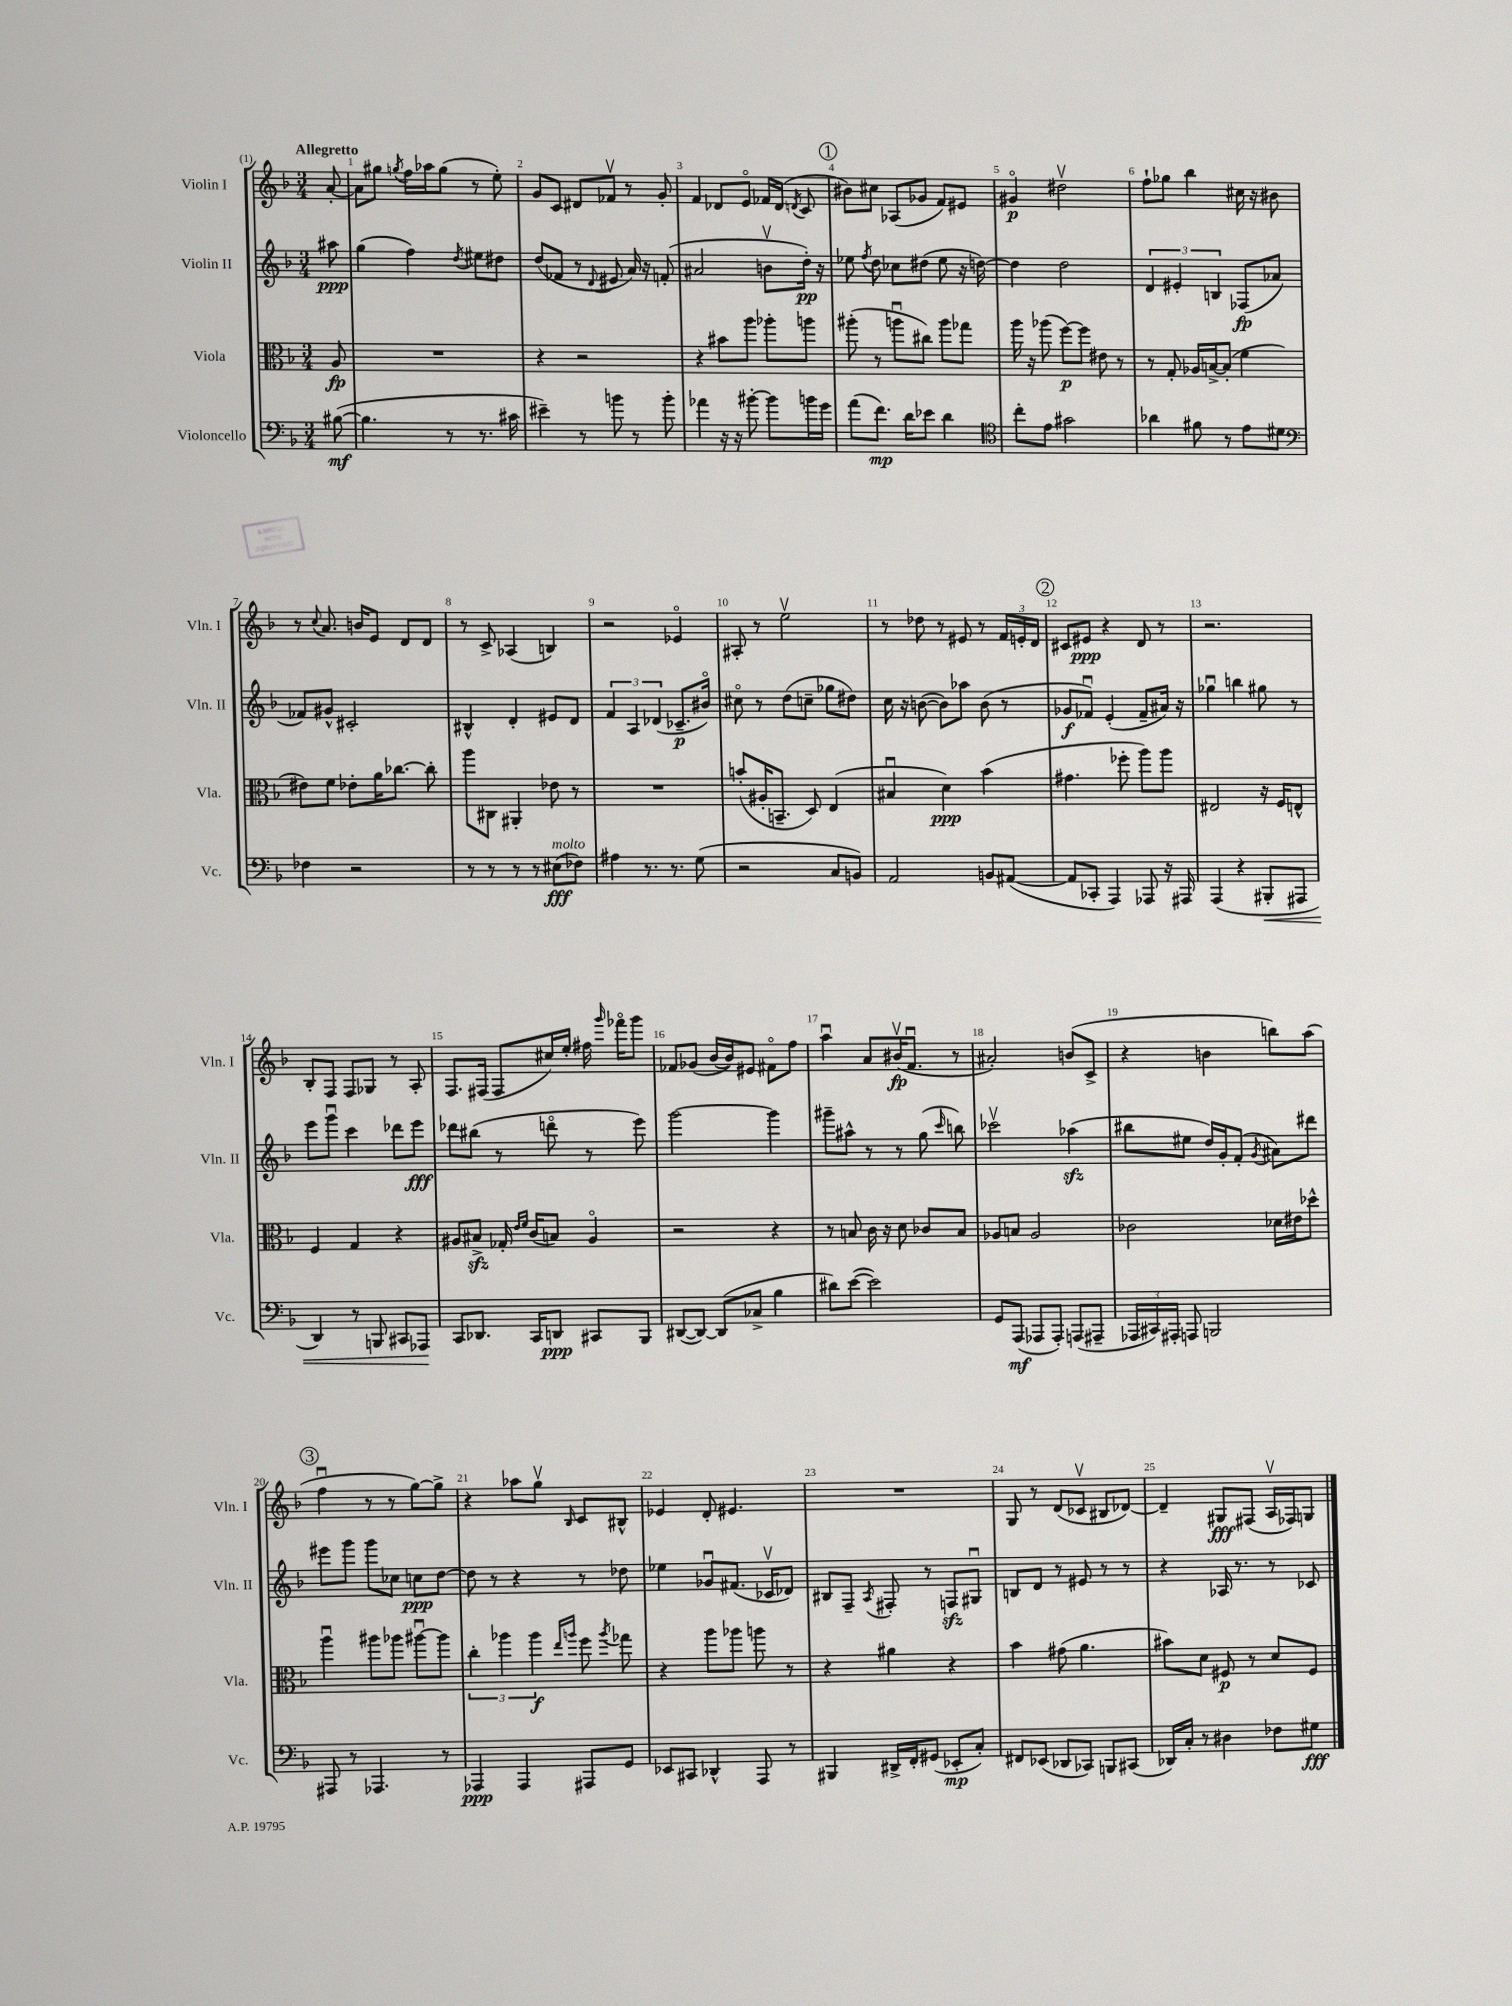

**kern	**kern	**kern	**kern
*staff4	*staff3	*staff2	*staff1
*clefF4	*clefC3	*clefG2	*clefG2
*k[b-]	*k[b-]	*k[b-]	*k[b-]
*M3/4	*M3/4	*M3/4	*M3/4
([8B#	8A	8aa#	[8a'
=	=	=	=
4.B#]	2.r	(4gg	8a]
.	.	.	8gg#
.	.	.	8qgg
.	.	4ff)	16ff
.	.	.	16aa-
8r	.	.	(8gg
.	.	8qdd	.
8.r	.	8ee#	8r
.	.	8dd#	8ee')
16c#	.	.	.
=	=	=	=
4e#~)	4r	(8dd	8g
.	.	8f-	8c
8r	2r	8r	8d#
.	.	8qqd	.
8b	.	8e#	8f-v
8r	.	16a)	8r
.	.	16r	.
8b'	.	(8f'	8g'
=	=	=	=
4a-	4r	2a#	4f
16r	8b#	.	8d-
16r	.	.	.
[8b#'	8aa	.	8eo
8b#]	8aa-'	8bv	16f-
.	.	.	(16d-
.	.	.	8qd
16b	8aa	16dd')	8c
16g	.	16r	.
=	=	=	=
(8a	(8aa#'	8ee-	8b#)
.	.	8qff	.
8.f)	8r	8dd	8cc#
.	8aau	8cc-	(8A-
16d	.	.	.
8e-	8cc#)	(8dd#	8g-
4d	8aa	8ee-	8f)
.	8gg-	16r	8e#
.	.	[16dd)	.
=	=	=	=
*clefC4	*	*	*
8cc'	16aa	4dd]	4g#o
.	16r	.	.
8e	(8aa-	.	.
2g#	[8ff)	2dd	2dd#v
.	8ff]	.	.
.	8e#	.	.
.	8r	.	.
=	=	=	=
4a-	8r	6d	8ff`
.	8G'	.	8gg-
.	.	6e#'	.
8f#	16A-	.	4bb-
.	[16B^	.	.
.	.	6B	.
8r	(8B']	.	.
8e	4f	(8F-	16cc#
.	.	.	16r
8d#	.	8a-	8b#
=	=	=	=
*clefF4	*	*	*
4F-	8e#)	8f-)	8r
.	.	.	8qqcc
.	8f	8g#^^	8.a
2r	8e-'	2c#'	.
.	.	.	16b
.	16a	.	8e
.	[8.cc-	.	.
.	.	.	8d
.	8cc-']	.	8d
=	=	=	=
8r	8aa	4B#^^	8r
8r	8C#	.	8c^
8r	4AA#'	4d'	(4A-
8r	.	.	.
(8E#	8e-	8e#	4B)
8F-)	8r	8d	.
=	=	=	=
4A#	2.r	6f	2r
.	.	6A	.
8.r	.	.	.
.	.	(6d-	.
8.r	.	.	.
.	.	8.c-~	4e-o
(8G	.	.	.
.	.	16b#o)	.
=	=	=	=
2r	(8b'	8cc#o	8A#'
.	16A#'	8r	8r
.	8.BB~	.	.
.	.	(8dd	2eev
.	8D)	8cc~	.
8C	(4E	8gg-	.
8BB)	.	8dd#)	.
=	=	=	=
2AA	4B#u	16cc	8r
.	.	16r	.
.	.	([8b	8dd-
.	4d)	8b])	8r
.	.	8aa-	8e#
8BB	(4b-	(8b	8r
([8AA#	.	8r	24f
.	.	.	24e'
.	.	.	24d
=	=	=	=
8AA#]	4.g#	8g-	8c#
8CC-'	.	8f-u)	8e#
4AAA)	.	(4e'	4r
.	8ff-'	.	.
8AAA-	8aa)	8f-~	8d
16r	8aa	16a#)	8r
16AAA#	.	16r	.
=	=	=	=
(4AAA	2E#	4gg-u	2.r
4r	.	4bb	.
8BBB#'	16r	8gg#	.
.	16F	.	.
8AAA#	8E^^	8r	.
=	=	=	=
4DD)	4F	8eee	8B-'
.	.	8gggu	8F
8r	4G	4ccc	8F
8BBB	.	.	8G-
8CC#	4r	8ddd-	8r
8AAA-	.	8eee	8A'
=	=	=	=
8CC	8A#	8ddd-	8.F
8.DD-	8B#^	(8bb#	.
.	.	.	(16F#
.	16G-'	8r	8F#
.	16qqe	.	.
.	16qqf	.	.
16CC	(16c	.	.
8DD	8B)	8dddo	16cc#)
.	.	.	16ee'
8CC#	4A#o	8r	16ff#
.	.	.	16qqggg
.	.	.	16fff-o
8BBB-	.	8eee)	8ggg
=	=	=	=
([8DD#	2r	[2ggg	8f-
8DD#_)	.	.	(8g-
(8DD#]	.	.	[16b-
.	.	.	16b-])
8C-^	.	.	8e#
4B-	4r	4ggg]	8f#o
.	.	.	8ff
=	=	=	=
8d#)	8r	8ggg#~	4aau
([8e	8B	8aa#^^	.
2e])	16c	8r	8a
.	16r	.	.
.	8d	8r	(16b#v
.	.	.	8.fu
.	8c-	(8gg	.
.	.	16qqccc	.
.	8B	8bb)	8r
=	=	=	=
8GG	8A-	2ccc-v	2a#')
(8AAA	8B	.	.
8AAA-	2A-	.	.
8AAA-')	.	.	.
(8AAA	.	(4aa-	(8b
8AAA#~	.	.	8c^
=	=	=	=
24AAA-	2c-	8bb#	4r
24CC#)	.	.	.
24AAA#'	.	.	.
8AAA	.	8ee#	.
2BBB	.	16dd)	4b
.	.	16g'	.
.	.	(8f'	.
.	.	8qg	.
.	16d-	8a#)	8bb)
.	16e#	.	.
.	8dd-^^	8ddd#	(8aa
=	=	=	=
8AAA#	4aau	8eee#	4ffu
8r	.	8ggg	.
4.AAA-	8aa#	8ggg	8r
.	8aa-	8cc-	8r
.	[8aa#u	8cc	[8gg)
8r	8aa#]	[8dd	8gg^]
=	=	=	=
4AAA-	6cc'	8dd]	4r
.	.	8r	.
.	6aa-	.	.
4AAA-	.	4r	8aa-
.	6aa-	.	.
.	.	.	8ggv
.	16qqee	.	.
.	16qqaa	.	16qqB-
8AAA#	8ff	8r	8c
.	8qaa	.	.
8GG	8gg-	8dd-	8B#^^
=	=	=	=
8EE-	4r	4ee-	4e-
8CC#	.	.	.
4DD-^^	8aa	8g-u	8d'
.	8aa-	(8.f#	4.e#
8AAA	8aa	.	.
.	.	16c-v	.
8r	8r	8d-)	.
=	=	=	=
4BBB#	4r	8B#	2.r
.	.	8F~	.
.	.	8qA	.
16DD#^	4a#	8F#'	.
16FF'	.	.	.
(8GG#	.	8r	.
8EE-'	4r	8F	.
8C')	.	8G#u	.
=	=	=	=
8FF#	4b-	8B	8G
(8EE-	.	8d	8r
8DD-	(8g#	8r	(8d
8CC-)	4.a	8e#	8c-v
8BBB	.	8r	8B#
(8CC#	.	8r	[8d-)
=	=	=	=
16DD-)	8b#)	4r	4d-~]
16C'	.	.	.
8r	8d	.	.
4D#	8F#	16A-	8G#
.	.	8.r	.
.	8r	.	(8F#
8F-	8d	8r	16Av
.	.	.	16F-)
8G#	8F#	8c-	8G
==	==	==	==
*-	*-	*-	*-
